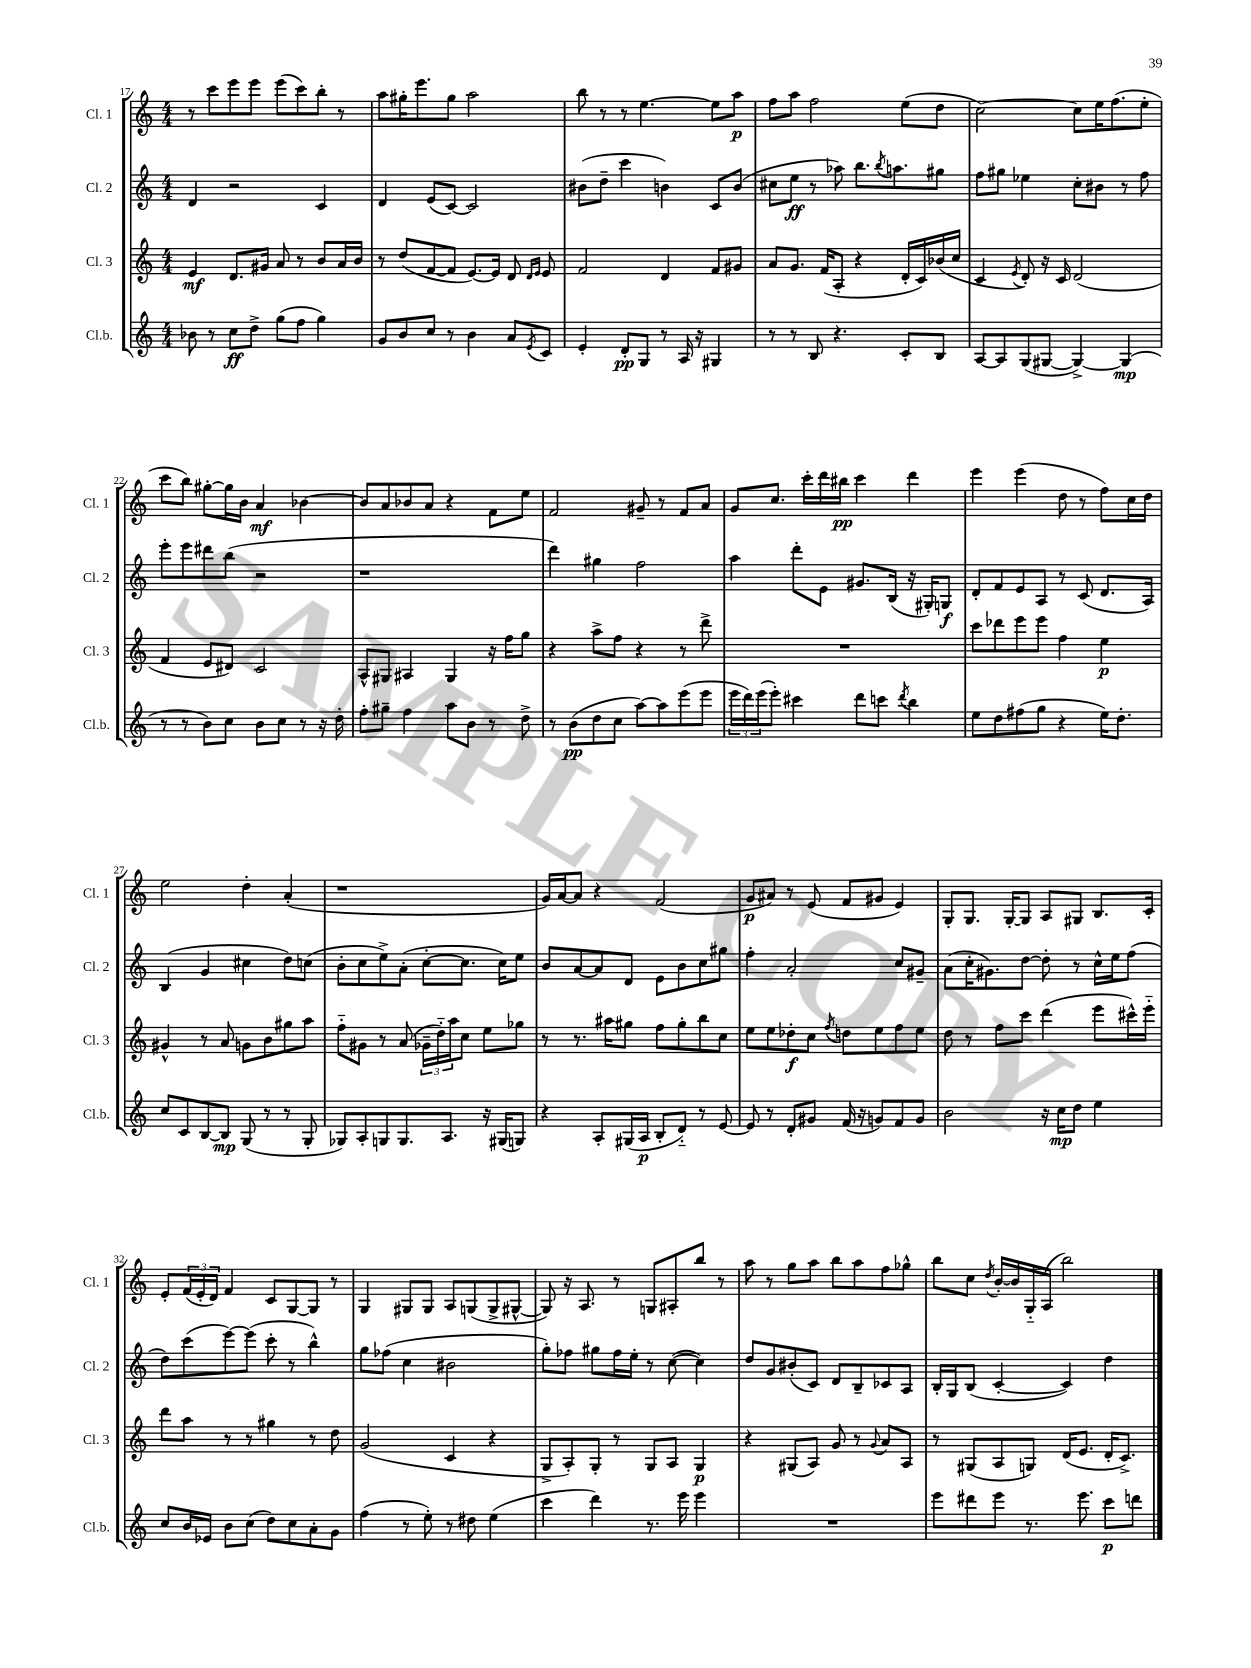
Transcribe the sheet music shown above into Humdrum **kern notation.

**kern	**kern	**kern	**kern
*staff4	*staff3	*staff2	*staff1
*clefG2	*clefG2	*clefG2	*clefG2
*k[]	*k[]	*k[]	*k[]
*M4/4	*M4/4	*M4/4	*M4/4
8b-\	4e/	4d/	8r
8r	.	.	8ccc\L
8cc\L	8.d/L	2r	8eee\
8dd^\J	.	.	8eee\J
.	16g#/Jk	.	.
(8gg\L	8a/	.	(8eee\L
8ff\J	8r	.	8ccc\)
4gg\)	8b/L	4c/	8bb'\J
.	16a/L	.	8r
.	16b/JJ	.	.
=	=	=	=
8g/L	8r	4d/	8aa\L
8b/	(8dd/L	.	16gg#'\K
.	.	.	8.eee\
8cc/J	[8f/	(8e/L	.
8r	8f/]J	[8c/J)	8gg#\J
4b\	[8.e/L)	2c/]	2aa\
.	16e/]Jk	.	.
8a/L	8d/	.	.
.	16qqd/LL	.	.
8qe/	16qqe/JJ	.	.
8c/J	8e/	.	.
=	=	=	=
4e'/	2f/	(8b#\L	8bb\
.	.	8dd~\J	8r
8d'/L	.	4ccc\	8r
8G/J	.	.	[4.ee\
8r	4d/	4b\)	.
16A/	.	.	.
16r	.	.	.
4G#/	8f/L	8c/L	8ee\]L
.	8g#/J	(8b/J	8aa\J
=	=	=	=
8r	8a/L	8cc#\L	8ff\L
8r	8.g/J	8ee\J	8aa\J
8B/	.	8r	2ff\
.	(16f/LK	.	.
4.r	8A'/J	8aa-\)	.
.	4r	8.bb\L	.
.	.	8qbb/	.
.	.	8.aa\	.
8c'/L	16d'/LL	.	(8ee\L
.	16c/)	.	.
8B/J	(16b-/	8gg#\J	8dd\J
.	16cc/JJ	.	.
=	=	=	=
[8A/L	4c/	8ff\L	[2cc\)
8A/]	.	8gg#\J	.
.	8qe/	.	.
(8G/	8d'/)	4ee-\	.
[8G#/J	16r	.	.
.	16c/	.	.
4G#^/_)	(2d/	8cc'\L	8cc\]L
.	.	8b#\J	16ee\K
.	.	.	(8.ff\
(4G#/]	.	8r	.
.	.	8ff\	8ee'\J
=	=	=	=
8r	4f/	8eee'\L	8ccc\L
8r	.	8eee\	8bb\J)
8b\L)	8e/L	8ddd#\	[8gg#'\L
8cc\J	8d#/J)	(8bb\J	16gg#\]L
.	.	.	16b\JJ
8b\L	2c/	2r	4a/
8cc\J	.	.	.
8r	.	.	[4b-\
16r	.	.	.
16dd'\	.	.	.
=	=	=	=
8ff'\L	8A^^/L	1r	8b-/]L
8gg#~\J	8G#/J	.	8a/
4ff\	4A#/	.	8b-/
.	.	.	8a/J
8aa\L	4G#/	.	4r
8b\J	.	.	.
8r	16r	.	8f\L
.	16ff\LK	.	.
8dd^\	8gg\J	.	8ee\J
=	=	=	=
8r	4r	4ddd\)	2f/
(8b\L	.	.	.
8dd\	8aa^\L	4gg#\	.
8cc\J	8ff\J	.	.
[8aa\L)	4r	2ff\	8g#~/
8aa\]	.	.	8r
(8eee\	8r	.	8f/L
8eee\J	8ddd^\	.	8a/J
=	=	=	=
24eee\LL	1r	4aa\	8g/L
24ddd\)	.	.	.
(24eee\J	.	.	.
8eee'\J)	.	.	8.cc/J
4ccc#\	.	8ddd'\L	.
.	.	.	16ccc'\LL
.	.	8e\J	16ddd\
.	.	.	16bb#\JJ
8ddd\L	.	8.g#/L	4ccc\
8ccc\J	.	.	.
.	.	(16B/Jk	.
8qddd/	.	.	.
4bb\	.	16r	4ddd\
.	.	16G#'/LK)	.
.	.	8G/J	.
=	=	=	=
8ee\L	8ccc\L	8d'/L	4eee\
8dd\	8ddd-\	8f/	.
(8ff#\	8eee\	8e/	(4eee\
8gg\J	8eee\J	8A/J	.
4r	4ff\	8r	8dd\
.	.	(8c/	8r
16ee\LK)	4ee\	8.d/L	8ff\L)
8.dd'\J	.	.	.
.	.	.	16cc\L
.	.	16A/Jk)	16dd\JJ
=	=	=	=
8cc/L	4g#^^/	(4B/	2ee\
8c/	.	.	.
[8B/	8r	4g/	.
8B/]J	8a/	.	.
(8G/	8g\L	4cc#\	4dd'\
8r	8b\	.	.
8r	8gg#\	8dd\L)	(4a'/
8G'/	8aa\J	(8cc\J	.
=	=	=	=
8G-/L)	8ff'~\L	8b'\L	1r
8A'/	8g#\J	8cc\	.
8G/	8r	8ee^\)	.
8.G/	(8a/	(8a'\J	.
.	24g-~\LL	[8cc'\L	.
.	24dd'~\)	.	.
8.A/J	.	.	.
.	24aa\J	.	.
.	8cc\J	8.cc\]J	.
16r	8ee\L	.	.
(16G#/LK	.	16cc\LK)	.
8G/J)	8gg-\J	8ee\J	.
=	=	=	=
4r	8r	8b/L	16g/LL)
.	.	.	[16a/J
.	8.r	[8a/	8a/]J
8A'/L	.	8a/]	4r
.	16aa#\LK	.	.
(16G#/L	8gg#\J	8d/J	.
16A/JJ	.	.	.
8B'/L	8ff\L	8e\L	(2f/
8d'~/J)	8gg#'\	8b\	.
8r	8bb\	8cc\	.
[8e/	8cc\J	8gg#\J	.
=	=	=	=
8e/]	8ee\L	4ff'\	8g/L
8r	8ee\	.	8a#/J)
8d'/L	8dd-'\	2a'/	8r
8g#/J	8cc\J	.	(8e/
.	8qff/	.	.
(16f/	8dd\L	.	8f/L
16r	.	.	.
8g/L)	8ee\	.	8g#/J
8f/	8ff\	8cc/L	4e/)
8g/J	8ee\J	8g#~/J	.
=	=	=	=
2b\	8dd\	(8a\L	8G'/L
.	8r	16cc'\K	8.G/J
.	.	8.g#\)	.
.	8ff\L	.	.
.	.	.	[16G'/LK
.	8ccc\J	[8dd\J	8G/]J
16r	(4ddd\	8dd'\]	8A/L
16cc\LK	.	.	.
8dd\J	.	8r	8G#/J
4ee\	8eee\L	16cc^^\LL	8.B/L
.	.	16ee\J	.
.	16ccc#^^\L)	(8ff\J	.
.	16eee'~\JJ	.	16c'/Jk
=	=	=	=
8cc/L	8ddd\L	8dd\L)	8e'/L
16b/L	8aa\J	(8ccc\	(24f/L
.	.	.	24e'/
16e-/JJ	.	.	.
.	.	.	24d/JJ)
8b\L	8r	[8eee\)	4f/
(8cc\J	8r	(8eee\]J	.
8dd\L)	4gg#\	8ccc'\	8c/L
8cc\	.	8r	[8G/
8a'\	8r	4bb^^\)	8G/]J
8g\J	8dd\	.	8r
=	=	=	=
(4ff\	(2g/	8gg\L	4G/
.	.	(8ff-\J	.
8r	.	4cc\	8G#/L
8ee'\)	.	.	8G#/J
8r	4c/	2b#\	8A/L
8dd#\	.	.	(8G/
(4ee\	4r	.	8G^/
.	.	.	[8G#^^/J
=	=	=	=
4ccc\	8G^/L	8gg'\L)	8G#/])
.	8A'/)	8ff-\J	16r
.	.	.	8.A/
4ddd\)	8G'/J	8gg#\L	.
.	8r	16ff-\L	8r
.	.	16ee'\JJ	.
8.r	8G/L	8r	8G/L
.	8A/J	([8cc\	8A#'/
16eee\	.	.	.
4eee\	4G/	4cc\])	8bb/J
.	.	.	8r
=	=	=	=
1r	4r	8dd/L	8aa\
.	.	8g/	8r
.	(8G#/L	(8b#'/	8gg\L
.	8A/J)	8c/J)	8aa\J
.	8g/	8d/L	8bb\L
.	8r	8B~/	8aa\
.	8qqg/	.	.
.	8a/L	8c-/	8ff\
.	8A/J	8A/J	8gg-^^\J
=	=	=	=
8eee\L	8r	16B'/LL	8bb\L
.	.	16G/J	.
8ddd#\	(8G#/L	(8B/J	8cc\J
.	.	.	8qdd/
8eee\J	8A/	[4c'/	[16b'/LL
.	.	.	16b/]
8.r	8G/J)	.	16G'~/
.	.	.	(16A/JJ
.	(16d/LK	4c/])	2bb\)
8.eee\	8.e/J	.	.
8ccc\L	16d'/LK	4dd\	.
.	8.c^/J)	.	.
8ddd\J	.	.	.
==	==	==	==
*-	*-	*-	*-
